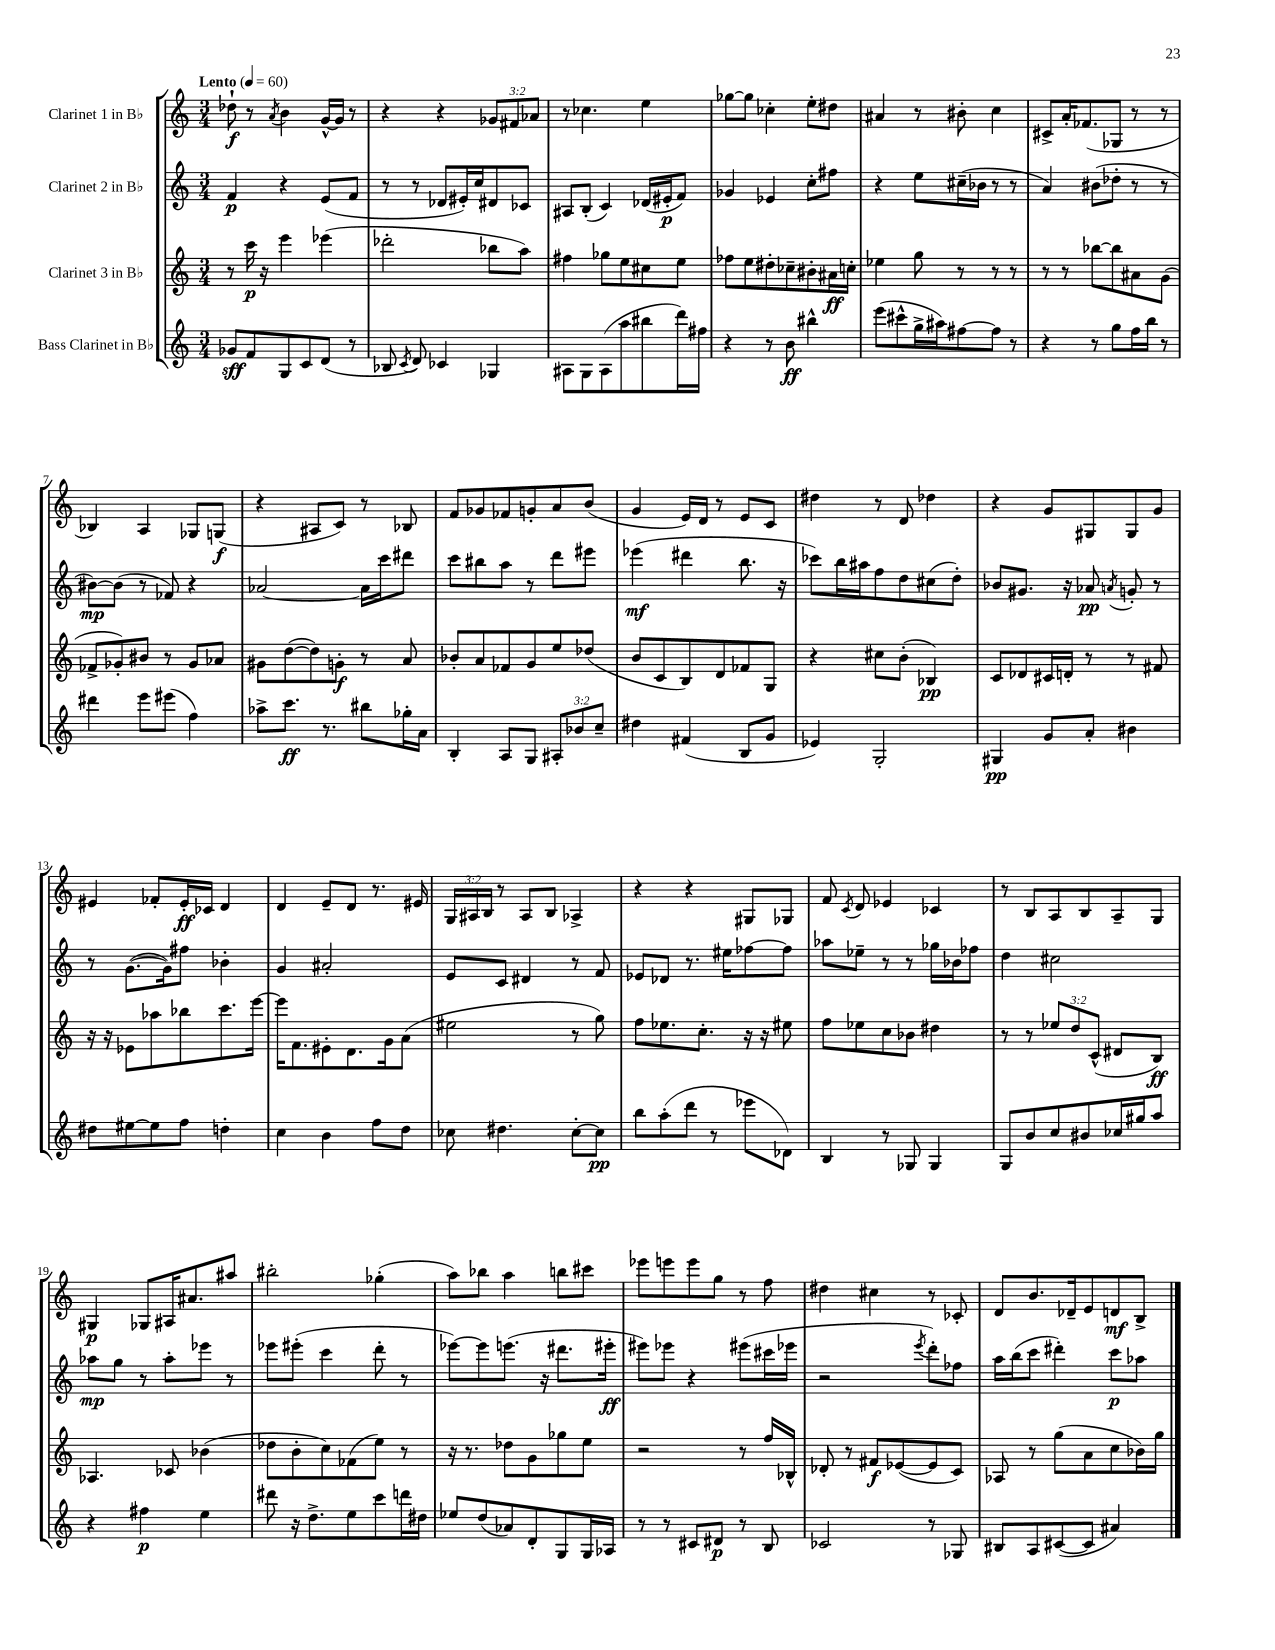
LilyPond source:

<<
\new StaffGroup <<
\new Staff = "s0" \with { instrumentName = "Clarinet 1 in Bb" } {
    \clef treble \key c \major \numericTimeSignature \time 3/4 \override Staff.TupletNumber.text = #tuplet-number::calc-fraction-text \tempo "Lento" 4 = 60
    \autoBeamOff des''8-!\f r8 \acciaccatura { a'8 } b'4 g'16[~-^ g'16] r8 |
    r4 r4 \tuplet 3/2 { ges'8[ fis'8 aes'8] } |
    r8 ces''4. e''4 |
    ges''8[~ ges''8] ces''4-. e''8[-. dis''8] |
    ais'4 r8 bis'8-. c''4 |
    cis'8[-> a'16-. fes'8.( ges8] r8 r8 |
    bes4) a4 ges8[ g8]\f( |
    r4 ais8[ c'8]) r8 bes8 |
    f'8[ ges'8 fes'8 g'8-. a'8 b'8]( |
    g'4 e'16[) d'16] r8 e'8[ c'8] |
    dis''4 r8 d'8 des''4 |
    r4 g'8[ gis8 gis8 g'8] |
    eis'4 fes'8[-. eis'16-.\ff ces'16] d'4 |
    d'4 e'8[-- d'8] r8. eis'16 |
    \tuplet 3/2 { g16[ ais16 b16] } r8 ais8[ b8] aes4-> |
    r4 r4 gis8[ ges8] |
    f'8 \acciaccatura { c'8 } d'8 ees'4 ces'4 |
    r8 b8[ a8 b8 a8-- g8] |
    gis4\p ges8[ ais16 ais'8. ais''8] |
    bis''2-. ges''4-.( |
    a''8[) bes''8] a''4 b''8[ cis'''8] |
    ees'''8[ e'''8 e'''8 g''8] r8 f''8 |
    dis''4 cis''4 r8 ces'8-. |
    d'8[ b'8. des'16-- e'8 d'8\mf b8]-> \bar "|." |
}
\new Staff = "s1" \with { instrumentName = "Clarinet 2 in Bb" } {
    \clef treble \key c \major \numericTimeSignature \time 3/4
    \autoBeamOff f'4\p r4 e'8[( f'8] |
    r8 r8 des'8[ eis'16-.) c''16 dis'8 ces'8] |
    ais8[ b8]-.( c'4) des'16[( eis'16-.\p f'8]) |
    ges'4 ees'4 c''8[-. fis''8] |
    r4 e''8[ cis''16--( bes'16] r8 r8 |
    a'4) bis'8[( des''8]-. r8 r8 |
    bis'8[~\mp) bis'8]( r8 fes'8) r4 |
    aes'2~ aes'16[ c'''16 dis'''8] |
    c'''8[ bis''8 a''8] r8 d'''8[ eis'''8] |
    ees'''4\mf( dis'''4 b''8. r16 |
    ces'''8[) b''16 ais''16 f''8 d''8 cis''8( d''8]-.) |
    bes'8[ gis'8.] r16 aes'8\pp \acciaccatura { a'8 } g'8-. r8 |
    r8 g'8.[~( g'16) fis''8] bes'4-. |
    g'4 ais'2-. |
    e'8[ c'8] dis'4 r8 f'8 |
    ees'8[ des'8] r8. eis''16[ fes''8~ fes''8] |
    aes''8[ ees''8]-- r8 r8 ges''16[ bes'16 fes''8] |
    d''4 cis''2 |
    aes''8[\mp g''8] r8 aes''8[-. ees'''8] r8 |
    ees'''8[ eis'''8]-.( c'''4 d'''8-. r8 |
    ees'''8[~) ees'''8 e'''8.]( r16 dis'''8.[ eis'''16]-.\ff |
    eis'''8[) ees'''8] r4 eis'''8[( cis'''16 ees'''16] |
    r2 \acciaccatura { e'''8 } d'''8[-.) fes''8] |
    a''16[ b''16( c'''8] dis'''4-.) c'''8[\p aes''8] \bar "|." |
}
\new Staff = "s2" \with { instrumentName = "Clarinet 3 in Bb" } {
    \clef treble \key c \major \numericTimeSignature \time 3/4 \override Staff.TupletNumber.text = #tuplet-number::calc-fraction-text
    \autoBeamOff r8 c'''16\p r16 e'''4 ees'''4( |
    des'''2-. bes''8[ a''8]) |
    fis''4 ges''8[ e''8 cis''8 e''8] |
    fes''8[ e''8 dis''8-. ces''8-- bis'8-. ais'16\ff c''16]-. |
    ees''4 g''8 r8 r8 r8 |
    r8 r8 bes''8[~ bes''8 ais'8 g'8]( |
    fes'8[-> ges'8-.) bis'8] r8 ges'8[ aes'8] |
    gis'8[ d''8~( d''8) g'8]-.\f r8 a'8 |
    bes'8[-. a'8 fes'8 g'8 e''8 des''8]( |
    b'8[ c'8 b8) d'8 fes'8 g8] |
    r4 cis''8[ b'8]-.( bes4\pp) |
    c'8[ des'8 cis'16 d'16]-. r8 r8 fis'8 |
    r16 r16 ees'8[ aes''8 bes''8 c'''8. e'''16]~ |
    e'''16[ f'8. eis'8-. d'8. g'16 a'8]( |
    eis''2 r8 g''8) |
    f''8[ ees''8. c''8.]-. r16 r16 eis''8 |
    f''8[ ees''8 c''8 bes'8] dis''4 |
    r8 r8 \tuplet 3/2 { ees''8[ d''8 c'8]-^( } dis'8[ b8]\ff) |
    aes4. ces'8 bes'4( |
    des''8[ b'8-. c''8) fes'8( e''8]) r8 |
    r16 r8. des''8[ g'8 ges''8 e''8] |
    r2 r8 f''16[ bes16]-^ |
    des'8-. r8 fis'8[\f ees'8~( ees'8 c'8]) |
    aes8 r8 g''8[( a'8 c''8 bes'16) g''16] \bar "|." |
}
\new Staff = "s3" \with { instrumentName = "Bass Clarinet in Bb" } {
    \clef treble \key c \major \numericTimeSignature \time 3/4 \override Staff.TupletNumber.text = #tuplet-number::calc-fraction-text
    \autoBeamOff ges'8[\sff f'8 g8 c'8 d'8]( r8 |
    bes8 \acciaccatura { c'8 } d'8) ces'4 ges4 |
    ais8[ g8 ais8( a''8 bis''8 d'''16) fis''16] |
    r4 r8 b'8\ff bis''4-^ |
    e'''8[( cis'''8-^ g''16-> ais''16) fis''8~ fis''8] r8 |
    r4 r8 g''8[ f''16 b''16] r8 |
    dis'''4 e'''8[ eis'''8]( f''4) |
    aes''8[-> c'''8.]\ff r8. bis''8[ ges''16-. a'16] |
    b4-. a8[ g8] \tuplet 3/2 { ais8[-. bes'8 c''8]-- } |
    dis''4 fis'4( b8[ g'8] |
    ees'4) g2-. |
    gis4\pp g'8[ a'8]-. bis'4 |
    dis''8[ eis''8~ eis''8 f''8] d''4-. |
    c''4 b'4 f''8[ d''8] |
    ces''8 dis''4. ces''8[~-. ces''8]\pp |
    b''8[ a''8-.( d'''8] r8 ees'''8[ des'8]) |
    b4 r8 ges8 ges4 |
    g8[ b'8 c''8 bis'8 ces''16 gis''16 a''8] |
    r4 fis''4\p e''4 |
    dis'''8 r16 d''8.[-> e''8 c'''8 d'''16 dis''16] |
    ees''8[ d''8( aes'8) d'8-. g8 g16 aes16] |
    r8 r8 cis'8[ dis'8]\p r8 b8 |
    ces'2 r8 ges8 |
    bis8[ a8 cis'8~( cis'8] ais'4) \bar "|." |
}
>>
>>
